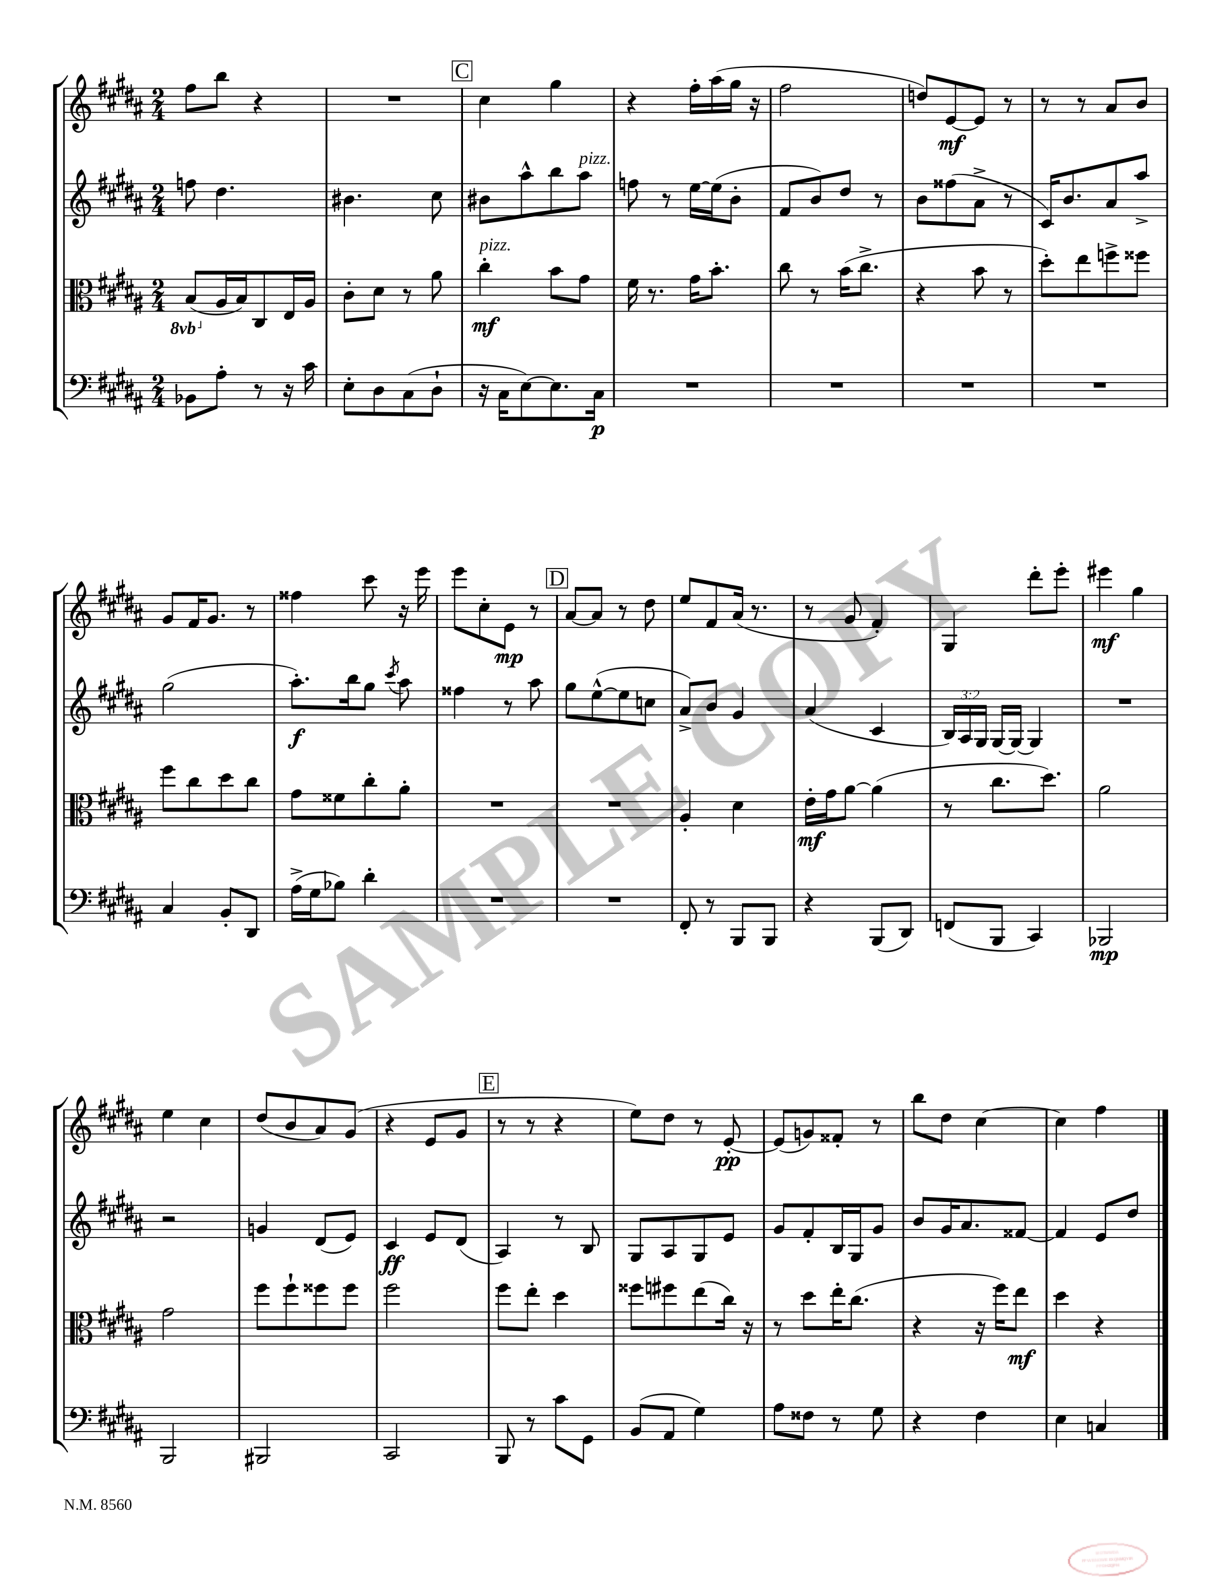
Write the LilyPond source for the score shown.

<<
\new StaffGroup <<
\new Staff = "s0" {
    \clef treble \key b \major \numericTimeSignature \time 2/4
    \autoBeamOff fis''8[ b''8] r4 |
    R2 |
    \mark \markup { \box "C" } cis''4 gis''4 |
    r4 fis''16[-. ais''16( gis''16] r16 |
    fis''2 |
    d''8[) e'8~\mf e'8] r8 |
    r8 r8 ais'8[ b'8] |
    gis'8[ fis'16 gis'8.] r8 |
    fisis''4 cis'''8 r16 e'''16 |
    e'''8[ cis''8-. e'8]\mp r8 |
    \mark \markup { \box "D" } ais'8[~ ais'8] r8 dis''8 |
    e''8[ fis'8 ais'16]( r8. |
    r8 gis'8 fis'4-.) |
    gis4 dis'''8[-. e'''8]-. |
    eis'''4\mf gis''4 |
    e''4 cis''4 |
    dis''8[( b'8 ais'8) gis'8]( |
    r4 e'8[ gis'8] |
    \mark \markup { \box "E" } r8 r8 r4 |
    e''8[) dis''8] r8 e'8~-.\pp |
    e'8[( g'8) fisis'8]-. r8 |
    b''8[ dis''8] cis''4~ |
    cis''4 fis''4 \bar "|." |
}
\new Staff = "s1" {
    \clef treble \key b \major \numericTimeSignature \time 2/4 \override Staff.TupletNumber.text = #tuplet-number::calc-fraction-text
    \autoBeamOff f''8 dis''4. |
    bis'4. cis''8 |
    \mark \markup { \box "C" } bis'8[ ais''8-^ b''8 ais''8]^\markup { \italic "pizz." } |
    f''8 r8 e''16[~ e''16( b'8]-. |
    fis'8[ b'8) dis''8] r8 |
    b'8[ fisis''8( ais'8]-> r8 |
    cis'16[) b'8. ais'8 ais''8]-> |
    gis''2( |
    ais''8.[-.\f) b''16 gis''8] \acciaccatura { cis'''8 } ais''8 |
    fisis''4 r8 ais''8 |
    \mark \markup { \box "D" } gis''8[ e''8~-^( e''8 c''8] |
    ais'8[->) b'8] gis'4 |
    ais'4( cis'4 |
    \tuplet 3/2 { b16[) ais16 gis16] } gis16[~ gis16]~ gis4 |
    R2 |
    r2 |
    g'4 dis'8[( e'8]) |
    cis'4\ff e'8[ dis'8]( |
    \mark \markup { \box "E" } ais4) r8 b8 |
    gis8[ ais8 gis8 e'8] |
    gis'8[ fis'8-. b16 gis16 gis'8] |
    b'8[ gis'16 ais'8. fisis'8]~ |
    fisis'4 e'8[ dis''8] \bar "|." |
}
\new Staff = "s2" {
    \clef alto \key b \major \numericTimeSignature \time 2/4 \set Staff.ottavationMarkups = #ottavation-simple-ordinals
    \autoBeamOff \ottava #-1 b,8[( \ottava #0 ais16 b16) cis8 e16 ais16] |
    cis'8[-. dis'8] r8 ais'8 |
    \mark \markup { \box "C" } cis''4-.\mf^\markup { \italic "pizz." } b'8[ gis'8] |
    fis'16 r8. gis'16[ b'8.]-. |
    cis''8 r8 b'16[( cis''8.]-> |
    r4 b'8 r8 |
    dis''8[-.) e''8 f''8-> fisis''8] |
    fis''8[ cis''8 dis''8 cis''8] |
    gis'8[ fisis'8 cis''8-. ais'8]-. |
    R2 |
    \mark \markup { \box "D" } R2 |
    ais4-. dis'4 |
    e'16[-.\mf gis'16 ais'8]~ ais'4( |
    r8 cis''8.[ dis''8.]) |
    ais'2 |
    gis'2 |
    fis''8[ fis''8-! fisis''8 fisis''8] |
    fis''2 |
    \mark \markup { \box "E" } fis''8[ e''8]-. dis''4 |
    fisis''8[ fis''8 e''8( cis''16]) r16 |
    r8 dis''8[ e''16-. cis''8.]( |
    r4 r16 fis''16[) e''8]\mf |
    dis''4 r4 \bar "|." |
}
\new Staff = "s3" {
    \clef bass \key b \major \numericTimeSignature \time 2/4
    \autoBeamOff bes,8[ ais8]-. r8 r16 cis'16 |
    e8[-. dis8 cis8( dis8]-! |
    \mark \markup { \box "C" } r16 cis16[ e8~) e8. cis16]\p |
    R2 |
    R2 |
    R2 |
    R2 |
    cis4 b,8[-. dis,8] |
    ais16[->( gis16 bes8]) dis'4-. |
    R2 |
    \mark \markup { \box "D" } R2 |
    fis,8-. r8 b,,8[ b,,8] |
    r4 b,,8[( dis,8]) |
    f,8[( b,,8] cis,4) |
    bes,,2\mp |
    b,,2 |
    bis,,2 |
    cis,2 |
    \mark \markup { \box "E" } b,,8 r8 cis'8[ gis,8] |
    b,8[( ais,8] gis4) |
    ais8[ fisis8] r8 gis8 |
    r4 fis4 |
    e4 c4 \bar "|." |
}
>>
>>
\layout { \context { \Score \remove "Bar_number_engraver" } }
